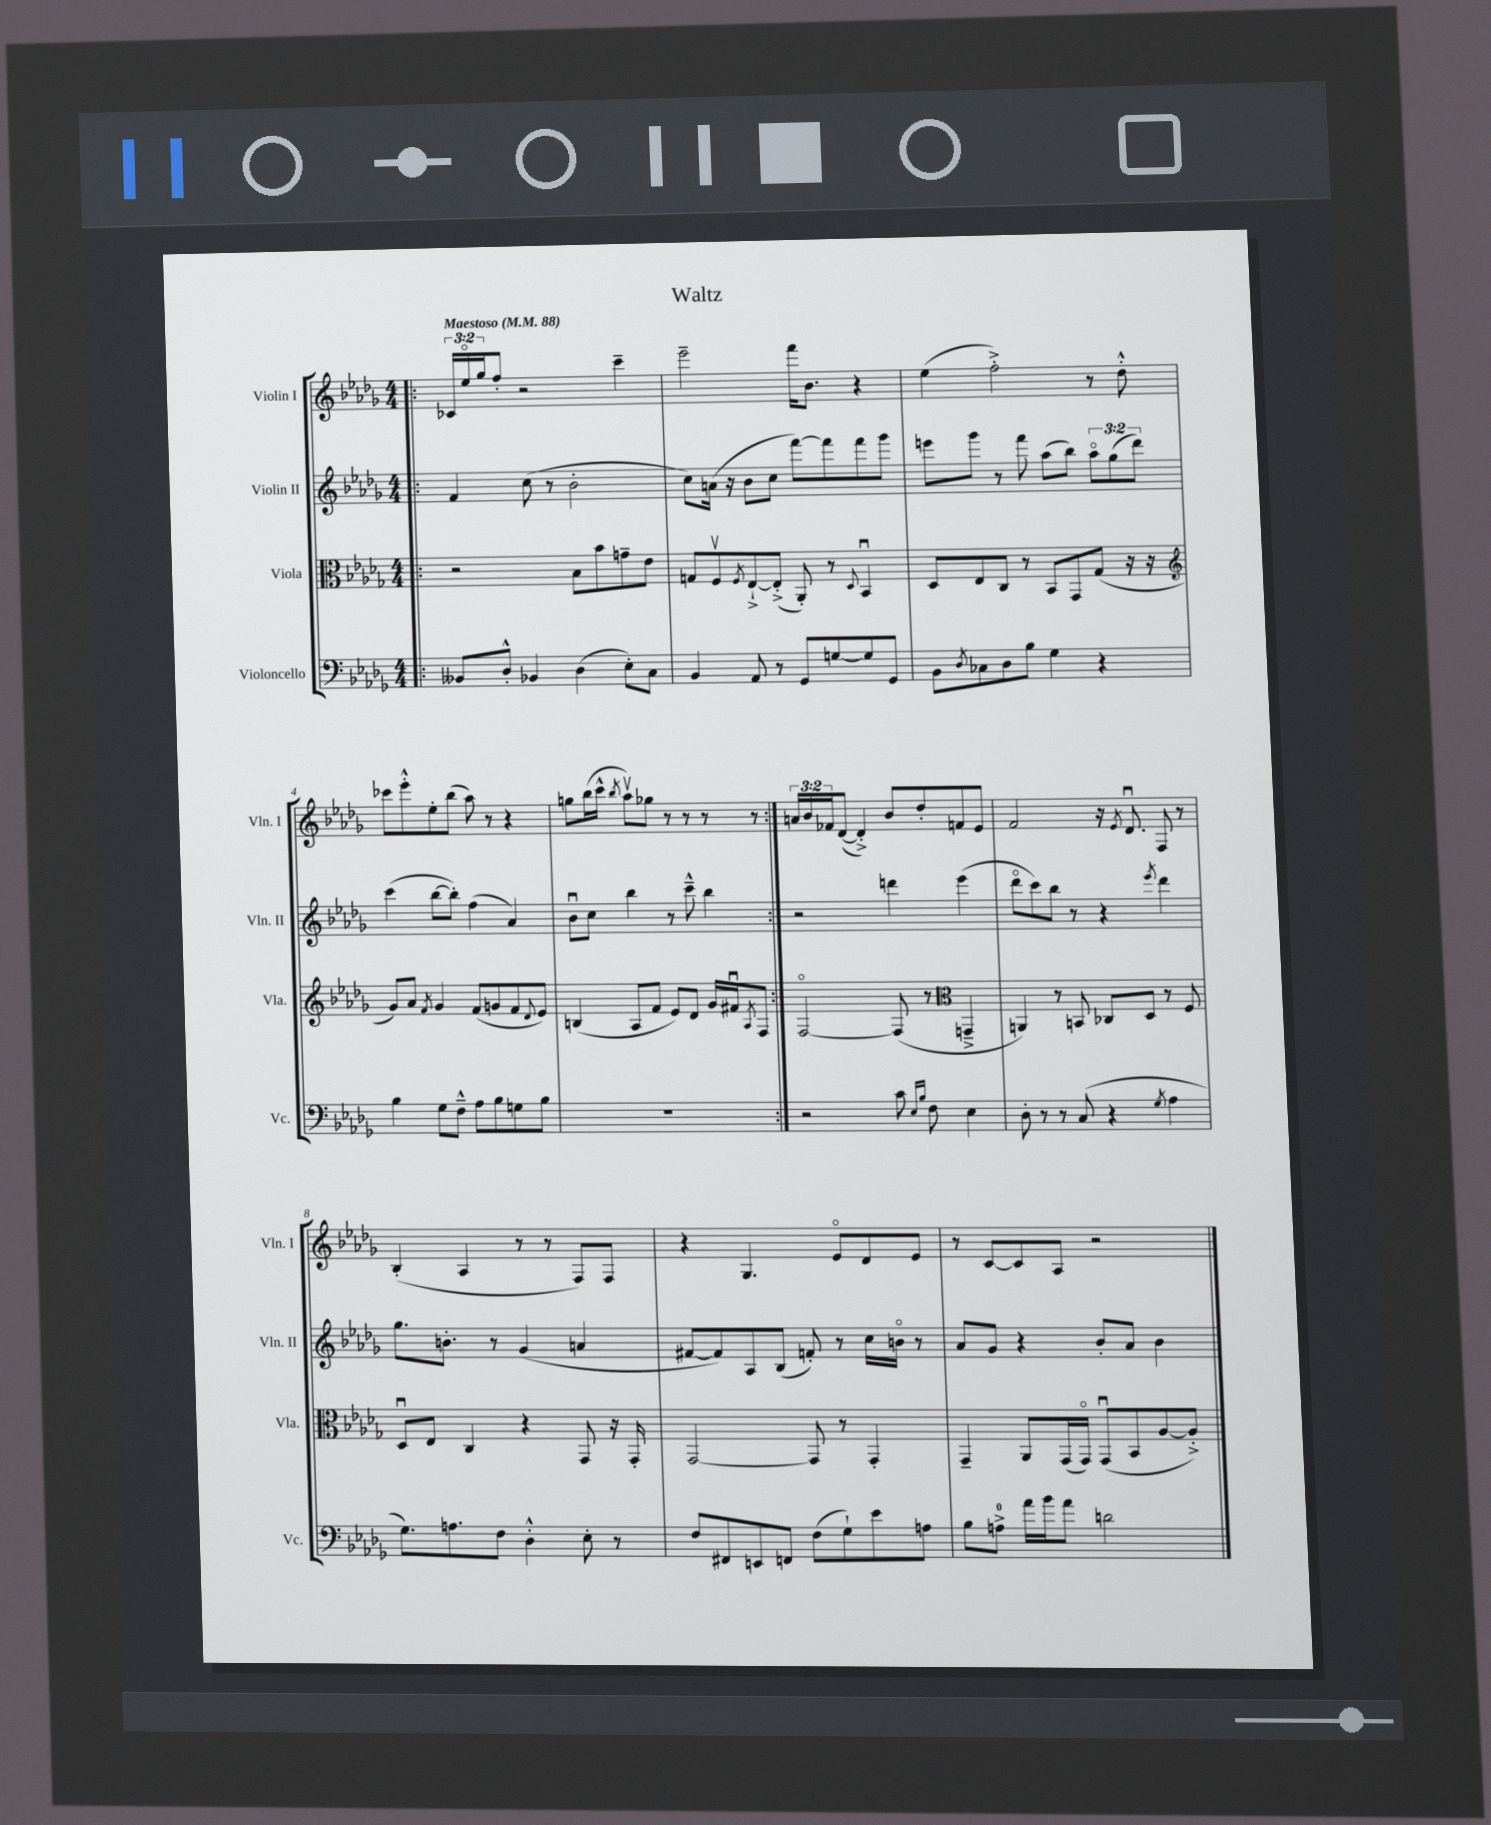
\header { title = "Waltz" }
<<
\new StaffGroup <<
\new Staff = "s0" \with { instrumentName = "Violin I" shortInstrumentName = "Vln. I" } {
    \clef treble \key des \major \numericTimeSignature \time 4/4 \override Staff.TupletNumber.text = #tuplet-number::calc-fraction-text \tempo "Maestoso" 4 = 88
    \repeat volta 2 { \bar ".|:" \tuplet 3/2 { ces'16 ees''16\flageolet ges''16 } f''8-. r2 c'''4-- |
    ees'''2-- f'''16 bes'8. r4 |
    ees''4( f''2-.->) r8 des''8-.-^ |
    ces'''8 ees'''8-.-^ ees''8-. bes''8( aes''8) r8 r4 |
    g''8 bes''16( c'''16-^ \acciaccatura { bes''8 } aes''8\upbow) ges''8 r8 r8 r8 r8 | }
    \tuplet 3/2 { a'16 bes'16 fes'16 } des'8~( des'4-.->) bes'8 des''8-. f'8 ees'8 |
    f'2 r16 \acciaccatura { ees'8 } des'8.\downbow f8 r8 |
    bes4-.( aes4 r8 r8 f8) f8 |
    r4 ges4. ees'8\flageolet des'8 ees'8 |
    r8 c'8~ c'8 aes8 r2 \bar "|." |
}
\new Staff = "s1" \with { instrumentName = "Violin II" shortInstrumentName = "Vln. II" } {
    \clef treble \key des \major \numericTimeSignature \time 4/4 \override Staff.TupletNumber.text = #tuplet-number::calc-fraction-text
    \repeat volta 2 { \bar ".|:" f'4 c''8( r8 bes'2-. |
    c''8) a'16( r16 bes'8 c''8 f'''8~) f'''8 f'''8 ges'''8 |
    e'''8 ges'''8 r8 f'''8 aes''8( bes''8) \tuplet 3/2 { aes''8\flageolet ges''8( des'''8) } |
    c'''4( bes''8~ bes''8-.) f''4( aes'4) |
    bes'8\downbow c''8 bes''4 r8 c'''8---^ bes''4 | }
    r2 d'''4 ees'''4( |
    des'''8\flageolet c'''8) bes''8 r8 r4 \acciaccatura { ees'''8 } des'''4 |
    ges''8. b'8.-. r8 ges'4( a'4 |
    fis'8~ fis'8) aes8 bes8( f'8-.) r8 c''16 b'16\flageolet r8 |
    aes'8 ges'8 r4 bes'8-. aes'8 bes'4 \bar "|." |
}
\new Staff = "s2" \with { instrumentName = "Viola" shortInstrumentName = "Vla." } {
    \clef alto \key des \major \numericTimeSignature \time 4/4
    \repeat volta 2 { \bar ".|:" r2 bes8 bes'8 g'8-- ees'8 |
    g8 f8\upbow \acciaccatura { f8 } ees8~-!-> ees8-.->( aes,8-.) r8 \appoggiatura { des8 } bes,4\downbow |
    des8 ees8 c8 r8 bes,8 ges,8 ges8( r16 r16 |
    \clef treble ges'8) aes'8 \acciaccatura { f'8 } ges'4 f'8( g'8 f'8 \appoggiatura { des'8 } ees'8) |
    b4( aes8 f'8 ees'8) des'8 ges'16 fis'16\downbow \acciaccatura { aes8 } f8 | }
    f2~\flageolet f8( r8 \clef alto g,4---> |
    a,4) r8 b,8 ces8 des8 r8 f8 |
    des8\downbow ees8 c4 r4 ges,8 r16 ges,16-. |
    ges,2~ ges,8 r8 ges,4-. |
    ges,4-- aes,8 ges,16( ges,16\flageolet) ges,8\downbow( bes,8 aes8~ aes8-.->) \bar "|." |
}
\new Staff = "s3" \with { instrumentName = "Violoncello" shortInstrumentName = "Vc." } {
    \clef bass \key des \major \numericTimeSignature \time 4/4
    \repeat volta 2 { \bar ".|:" beses,8 des8-.-^ bes,4 des4( ees8-.) c8 |
    bes,4 aes,8 r8 ges,8 g8~ g8 ges,8 |
    bes,8 \acciaccatura { des8 } ces8 des8 bes8 ges4 r4 |
    bes4 ges8 f8---^ aes8 bes8 g8 bes8 |
    R1 | }
    r2 c'8 \grace { ees16 bes16 } f8 ees4 |
    des8-. r8 r8 c8( r4 \acciaccatura { ges8 } aes4 |
    ges8.) a8. f8 des4-.-^ ees8-. r8 |
    f8 fis,8 e,8 f,8 f8( ges8-!) ees'8 a8 |
    bes8 a8-0-> aes'16 bes'16 aes'8 d'2 \bar "|." |
}
>>
>>
